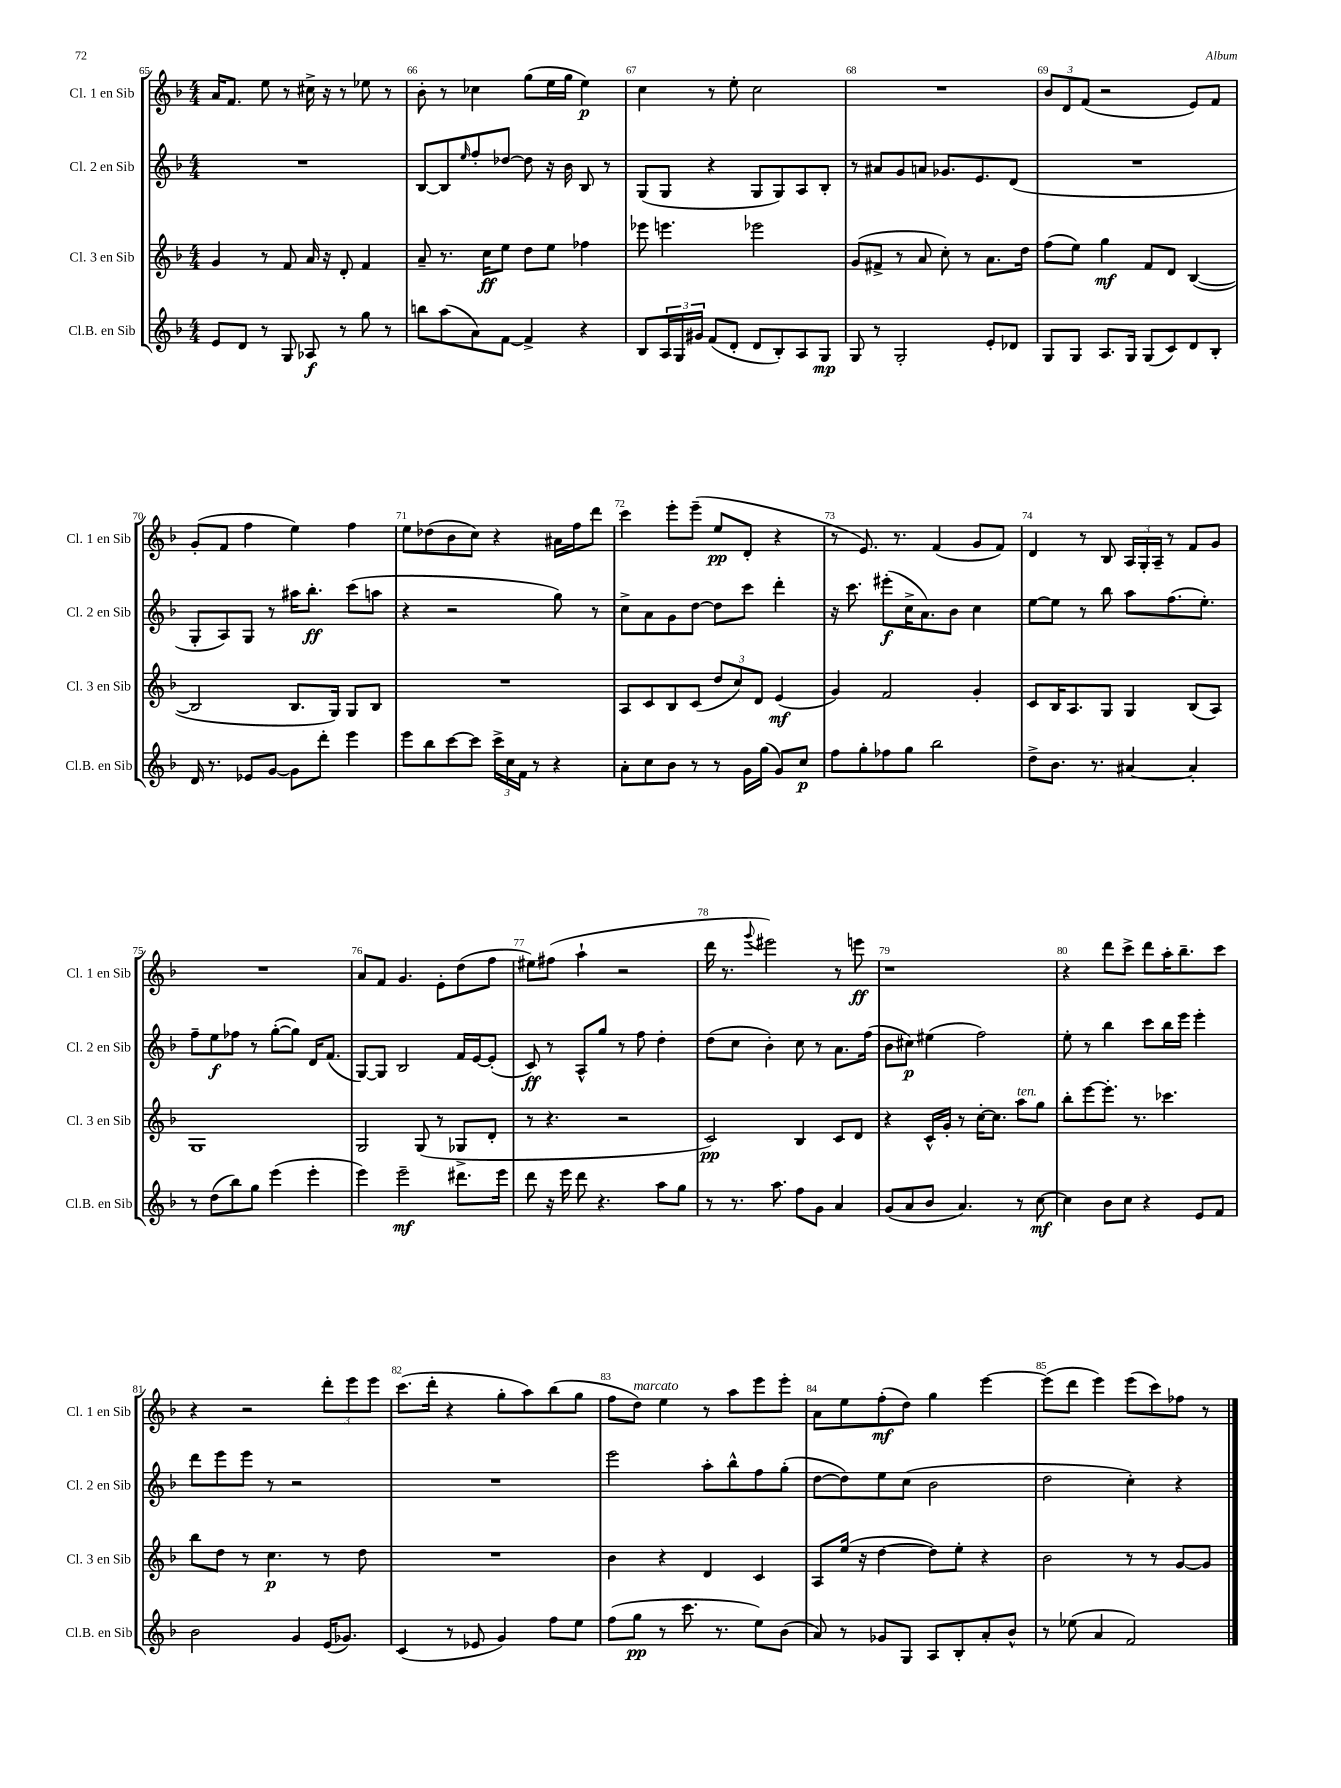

**kern	**kern	**kern	**kern
*staff4	*staff3	*staff2	*staff1
*clefG2	*clefG2	*clefG2	*clefG2
*k[b-]	*k[b-]	*k[b-]	*k[b-]
*M4/4	*M4/4	*M4/4	*M4/4
8e	4g	1r	16a
.	.	.	8.f
8d	.	.	.
8r	8r	.	8ee
8G	8f	.	8r
8A-	16a	.	16cc#^
.	16r	.	16r
8r	8d'	.	8r
8gg	4f	.	8ee-
8r	.	.	8r
=	=	=	=
8bb	8a~	[8B-	8b-'
(8aa	8.r	8B-]	8r
.	.	16qqee	.
8a)	.	8ff'	4cc-
.	16cc	.	.
[8f	8ee	[8dd-	.
4f^]	8dd	8dd-]	(8gg
.	8ee	16r	16ee
.	.	16b-	16gg
4r	4ff-	8B-	4ee)
.	.	8r	.
=	=	=	=
8B-	8eee-	(8G	4cc
24A	4.eee	8G	.
24G	.	.	.
24g#	.	.	.
(8f	.	4r	8r
8d'	.	.	8ee'
8d	2eee-	8G	2cc
8B-')	.	8G)	.
8A	.	8A	.
8G	.	8B-'	.
=	=	=	=
8G	(8g	8r	1r
8r	8f#^	8a#	.
2G'	8r	8g	.
.	8a	8a	.
.	8cc')	8.g-	.
.	8r	.	.
.	.	8.e	.
8e'	8.a	.	.
8d-	.	(8d	.
.	16dd	.	.
=	=	=	=
8G	(8ff	1r	12b-
.	.	.	12d
8G	8ee)	.	.
.	.	.	(12f
8.A	4gg	.	2r
16G	.	.	.
(8G	8f	.	.
8c)	8d	.	.
8d	([4B-	.	8e)
8B-'	.	.	8f
=	=	=	=
16d	2B-]	8G'	(8g'
8.r	.	.	.
.	.	8A)	8f
8e-	.	8G	4ff
[8g	.	8r	.
8g]	8.B-	16aa#	4ee)
.	.	8.bb-'	.
8ddd'	.	.	.
.	16G)	.	.
4eee	8G	(8ccc	4ff
.	8B-	8aa	.
=	=	=	=
8eee	1r	4r	8ee
8bb-	.	.	(8dd-
[8ccc	.	2r	8b-
8ccc]	.	.	8cc)
24ccc^	.	.	4r
24cc	.	.	.
24f	.	.	.
8r	.	.	.
4r	.	8gg)	16a#
.	.	.	16ff
.	.	8r	8ddd
=	=	=	=
8a'	8A	8cc^	4ccc
8cc	8c	8a	.
8b-	8B-	8g	8eee'
8r	(8c	[8dd	(8eee~
8r	12dd	8dd]	8ee
.	12cc)	.	.
16g	.	8ccc	8d'
.	12d	.	.
(16gg	.	.	.
8g)	(4e	4ddd'	4r
8cc	.	.	.
=	=	=	=
8ff	4g)	16r	8r
.	.	8.ccc	.
8gg'	.	.	8.e)
8ff-	2f	(8eee#'	.
.	.	.	8.r
8gg	.	16cc^	.
.	.	8.a)	.
2bb-	.	.	(4f
.	.	8b-	.
.	4g'	4cc	8g
.	.	.	8f)
=	=	=	=
8dd^	8c	[8ee	4d
8.b-	16B-	8ee]	.
.	8.A	.	.
.	.	8r	8r
8.r	.	.	.
.	8G	8bb-	8B-
[4a#	4G	8aa	24A
.	.	.	24G'
.	.	.	24A~
.	.	(8.ff	8r
4a#']	(8B-	.	8f
.	.	8.ee')	.
.	8A)	.	8g
=	=	=	=
8r	1G	8ff~	1r
(8dd	.	8ee	.
8bb-)	.	8ff-	.
8gg	.	8r	.
(4eee	.	([8gg'	.
.	.	8gg])	.
4eee'	.	16d	.
.	.	(8.f	.
=	=	=	=
4eee)	2G	[8G)	8a
.	.	8G]	8f
2eee~	.	2B-	4.g
.	(8G	.	.
.	8r	.	8e'
8.ddd#	8G-^	16f	(8dd
.	.	[16e	.
.	8d'	(8e']	8ff
16eee	.	.	.
=	=	=	=
8ddd	8r	8c)	8ee#)
16r	4.r	8r	(8ff#
16eee	.	.	.
8ddd	.	8A^^	4aa`
4.r	.	8gg	.
.	2r	8r	2r
.	.	8ff	.
8aa	.	4dd'	.
8gg	.	.	.
=	=	=	=
8r	2c)	(8dd	16ddd
.	.	.	8.r
8.r	.	8cc	.
.	.	.	8qqggg
.	.	4b-')	2eee#)
8.aa	.	.	.
8ff	4B-	8cc	.
8g	.	8r	.
4a	8c	8.a	8r
.	8d	.	8eee
.	.	(16ff	.
=	=	=	=
(8g	4r	8b-	1r
8a	.	8cc#)	.
8b-	16c^^	(4ee#	.
.	16g'	.	.
4.a)	8r	.	.
.	[16cc'	2ff)	.
.	8.cc]	.	.
8r	8aa	.	.
[8cc	8gg	.	.
=	=	=	=
4cc]	8bb-'	8ee'	4r
.	[8eee	8r	.
8b-	8.eee']	4bb-	8ddd
8cc	.	.	8ccc^
.	8.r	.	.
4r	.	8ccc	8ddd
.	4.ccc-	16bb-	16aa'
.	.	16eee	8.bb-~
8e	.	4eee'	.
8f	.	.	8ccc
=	=	=	=
2b-	8bb-	8ddd	4r
.	8dd	8eee	.
.	8r	8eee	2r
.	4.cc	8r	.
4g	.	2r	.
(16e	8r	.	12ddd'
8.g-)	.	.	.
.	.	.	12eee
.	8dd	.	.
.	.	.	12eee
=	=	=	=
(4c	1r	1r	(8.ccc
.	.	.	16ddd'
8r	.	.	4r
8e-	.	.	.
4g)	.	.	8gg'
.	.	.	8aa)
8ff	.	.	(8bb-
8ee	.	.	8gg
=	=	=	=
(8ff	4b-	2eee	8ff
8gg	.	.	8dd)
8r	4r	.	4ee
8.ccc	.	.	.
.	4d	8aa'	8r
8.r	.	.	.
.	.	8bb-^^	8aa
8ee)	4c	8ff	8eee
(8b-	.	(8gg'	8eee'
=	=	=	=
8a)	8A	[8dd	8a
8r	(16ee	8dd])	8ee
.	16r	.	.
8g-	[4dd	8ee	(8ff'
8G	.	(8cc	8dd)
8A	8dd])	2b-	4gg
8B-'	8ee'	.	.
8a'	4r	.	[4eee
8b-^^	.	.	.
=	=	=	=
8r	2b-	2dd	(8eee]
(8ee-	.	.	8ddd
4a	.	.	4eee)
2f)	8r	4cc')	(8eee
.	8r	.	8ccc)
.	[8g	4r	8ff-
.	8g]	.	8r
==	==	==	==
*-	*-	*-	*-
